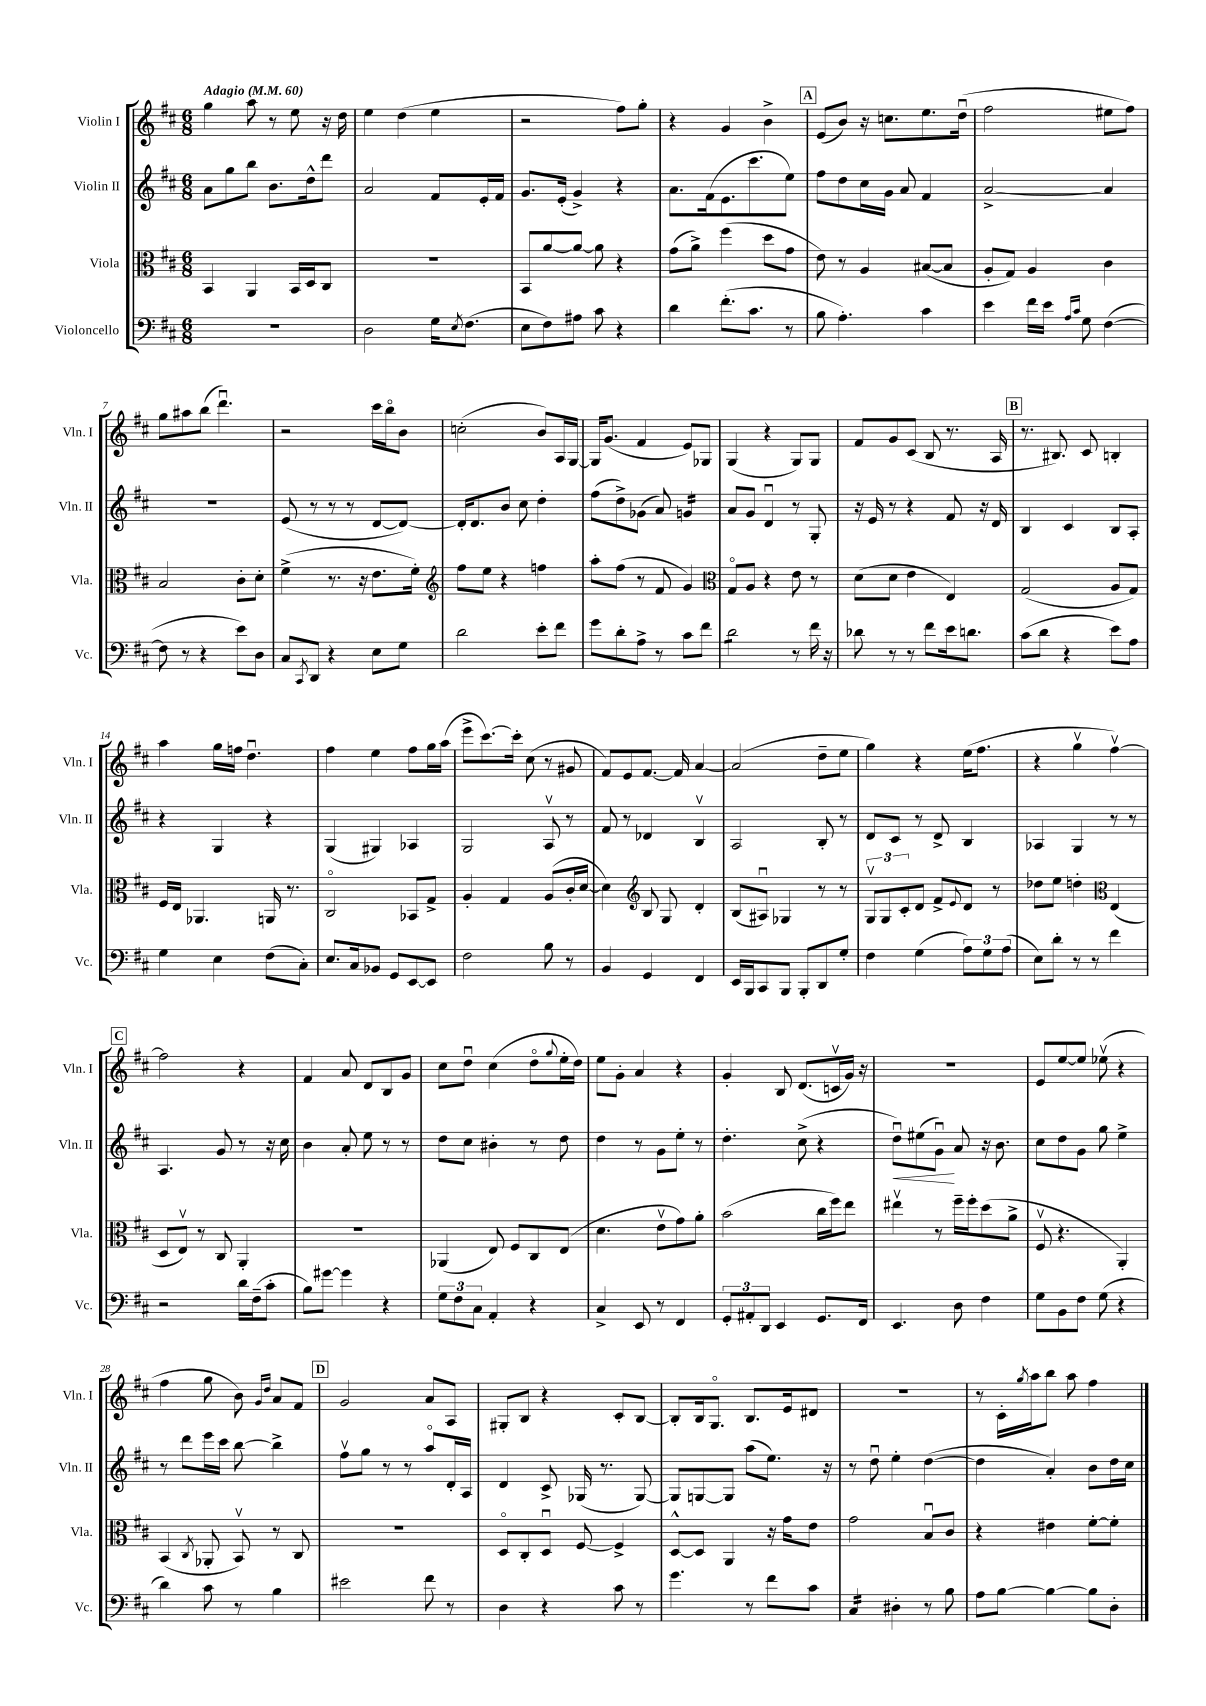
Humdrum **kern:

**kern	**kern	**kern	**dynam	**kern
*part4	*part3	*part2	*part2	*part1
*staff4	*staff3	*staff2	*staff2	*staff1
*I"Violoncello	*I"Viola	*I"Violin II	*	*I"Violin I
*I'Vc.	*I'Vla.	*I'Vln. II	*	*I'Vln. I
*clefF4	*clefC3	*clefG2	*	*clefG2
*k[f#c#]	*k[f#c#]	*k[f#c#]	*	*k[f#c#]
*M6/8	*M6/8	*M6/8	*	*M6/8
*MM60	*MM60	*MM60	*	*MM60
=1	=1	=1	=1	=1
!	!	!	!	!LO:TX:a:B:t=Adagio
2.r	4BB/	8a\L	.	4gg\
.	.	8gg\	.	.
.	4AA/	8bb\J	.	8aa\
.	.	8.b\L	.	8r
.	16BB/LL	.	.	8ee\
.	16D/J	16dd^^\k	.	.
.	8C#/J	8ddd\J	.	16r
.	.	.	.	16dd\
=2	=2	=2	=2	=2
2D\	2.r	2a/	.	4ee\
.	.	.	.	(4dd\
16G\KL	.	8f#/L	.	4ee\
8qE/	.	.	.	.
(8.F#\J	.	.	.	.
.	.	16e'/L	.	.
.	.	16f#/JJ	.	.
=3	=3	=3	=3	=3
8E\L	8BB/L	8.g/L	.	2r
8F#\)	[8a/	.	.	.
.	.	(16e'/Jk	.	.
8A#X\J	8a/J_	4g^/)	.	.
8c#\	8a\]	.	.	.
4r	4r	4r	.	8ff#\L)
.	.	.	.	8gg'\J
=4	=4	=4	=4	=4
4d\	(8g\L	8.a\L	.	4r
.	8a^\J)	.	.	.
.	.	(16f#\k	.	.
(8.f#'\L	(4ff#\	8.e\	.	4g/
8.c#\J	.	8.ccc#\	.	.
.	8dd\L	.	.	4b^\
8r	8g\J	8ee\J)	.	.
!!LO:REH:place=s1:t=A
=5	=5	=5	=5	=5
8B\	8e\)	8ff#\L	.	(8e/L
4.A'\)	8r	8dd\	.	8b/J)
.	4A/	16cc#\L	.	16r
.	.	16g\JJ	.	8.ccn\L
.	.	8a/	.	.
4c#\	([8B#X/L	4f#/	.	8.ee\
.	8B#/J]	.	.	.
.	.	.	.	(16ddu\Jk
=6	=6	=6	=6	=6
4e\	8A'/L	[2a^/	.	2ff#\
.	8G/J)	.	.	.
16f#\LL	4A/	.	.	.
16e\JJ	.	.	.	.
16qqA/LL	.	.	.	.
16qqc#/JJ	.	.	.	.
8G\	.	.	.	.
([4F#\	4c#\	4a/]	.	8ee#X\L
.	.	.	.	8ff#\J)
!!LO:LB:g=z
=7	=7	=7	=7	=7
8F#\]	2B/	2.r	.	8gg\L
8r	.	.	.	8aa#X\
4r	.	.	.	(8bb\J
.	.	.	.	4.dddu\)
8e\L)	8c#'\L	.	.	.
8D\J	8d'\J	.	.	.
=8	=8	=8	=8	=8
8C#/L	(4f#^\	(8e/	.	2r
8qCC#/	.	.	.	.
8DD/J	.	8r	.	.
4r	8.r	8r	.	.
.	.	8r	.	.
.	16r	.	.	.
8E\L	8.e\L	[8d/L	.	16ccc#\LL
.	.	.	.	16bb\J
8G\J	.	8d/J_)	.	8b\J
.	16f#'\Jk)	.	.	.
=9	=9	=9	=9	=9
*	*clefG2	*	*	*
2d\	8ff#\L	16d'/KL]	.	(2ccn'\
.	.	8.d/	.	.
.	8ee\J	.	.	.
.	4r	8b/J	.	.
.	.	8cc#\	.	.
8e'\L	4ffn\	4dd'\	.	8b/L)
8f#\J	.	.	.	16A/L
.	.	.	.	[16G/JJ
=10	=10	=10	=10	=10
8g\L	8aa'\L	(8ff#\L	.	16G/KL]
.	.	.	.	(8.g/J
8d'\	(8ff#\J	8dd^\)	.	.
8A^\J	8r	(8g-X\J	.	4f#/
8r	8f#/	8a/)	.	.
*	*	*tremolo	*	*
8c#\L	4g/)	16gn/LL	.	8e/L)
.	.	16gn/	.	.
8f#\J	.	16gn/	.	8G-X/J
.	.	16gn/JJ	.	.
*	*	*Xtremolo	*	*
=11	=11	=11	=11	=11
*	*clefC3	*	*	*
*tremolo	*	*	*	*
8d\L	8G/L	8a/L	.	(4G/
8d\	8A/J	8g/J	.	.
8d\	4r	4du/	.	4r
8d\J	.	.	.	.
*Xtremolo	*	*	*	*
8r	8e\	8r	.	8G/L)
16f#\	8r	8G'/	.	8G/J
16r	.	.	.	.
=12	=12	=12	=12	=12
8d-X\	(8d\L	16r	.	8f#/L
.	.	16e/	.	.
8r	8d\J	8r	.	8g/
8r	4e\	4r	.	(8c#/J
8f#\L	.	.	.	8B/
16e\k	4E/)	8f#/	.	8.r
8.dn\J	.	.	.	.
.	.	16r	.	.
.	.	16d/	.	16A/
!!LO:REH:place=s1:t=B
=13	=13	=13	=13	=13
(8c#\L	(2G/	4B/	.	8.r
8d\J	.	.	.	.
.	.	.	.	8.B#X/)
4r	.	4c#/	.	.
.	.	.	.	8c#/
8e\L)	8A/L	8B/L	.	4Bn'/
8A\J	8G/J)	8A'/J	.	.
!!LO:LB:g=z
=14	=14	=14	=14	=14
4G\	16F#/LL	4r	.	4aa\
.	16E/JJ	.	.	.
.	4.AA-X/	.	.	.
4E\	.	4G/	.	16gg\LL
.	.	.	.	16ffn\JJ
.	.	.	.	4.ddu\
(8F#\L	16AAn/	4r	.	.
.	8.r	.	.	.
8C#'\J)	.	.	.	.
=15	=15	=15	=15	=15
8.E/L	2C#/	(4G/	.	4ff#\
16C#/k	.	.	.	.
8BB-X/J	.	4G#X/)	.	4ee\
8GG/L	.	.	.	.
[8EE/	8BB-X/L	4A-X/	.	8ff#\L
8EE/J]	8G^/J	.	.	16gg\L
.	.	.	.	(16aa\JJ
=16	=16	=16	=16	=16
2F#\	4A'/	2G/	.	8eee^\L
.	.	.	.	[8.ccc#\)
.	4G/	.	.	.
.	.	.	.	16ccc#'\Jk]
.	.	.	.	(8cc#\
8B\	(8A/L	8Av/	.	8r
8r	16c#'/L	8r	.	8g#X/
.	[16d/JJ	.	.	.
=17	=17	=17	=17	=17
4BB/	4d\])	8f#/	.	8f#/L)
.	.	8r	.	8e/
*	*clefG2	*	*	*
4GG/	8B/	4d-X/	.	[8.f#/J
.	8G/	.	.	.
.	.	.	.	16f#/]
4FF#/	4d'/	4Bv/	.	[4a/
=18	=18	=18	=18	=18
16EE/LL	(8B/L	2A/	.	(2a/]
16BBB/J	.	.	.	.
8CC#/	8A#Xu/J)	.	.	.
8BBB/J	4G-X/	.	.	.
8BBB'/L	.	.	.	.
8DD/	8r	8B'/	.	8dd~\L
8G'/J	8r	8r	.	8ee\J
=19	=19	=19	=19	=19
4F#\	12Gv/L	8d/L	.	4gg\)
.	12G/	.	.	.
.	.	8c#/J	.	.
.	12c#'/	.	.	.
(4G\	8d/J	8r	.	4r
.	8f#^/L	8d^/	.	.
.	8qqe/	.	.	.
12A\L)	8d/J	4B/	.	(16ee\KL
.	.	.	.	8.ff#\J
12G\	.	.	.	.
.	8r	.	.	.
(12A\J	.	.	.	.
=20	=20	=20	=20	=20
8E\L)	8dd-X\L	4A-X/	.	4r
8d'\J	8ee\J	.	.	.
8r	4ddn'\	4G/	.	4ggv\
8r	.	.	.	.
*	*clefC3	*	*	*
4f#\	(4E/	8r	.	[4ff#v\)
.	.	8r	.	.
!!LO:LB:g=z
!!LO:REH:place=s1:t=C
=21	=21	=21	=21	=21
2r	8D/L	4.A/	.	2ff#\]
.	8Ev/J)	.	.	.
.	8r	.	.	.
.	8C#/	8g/	.	.
16d\LL	4AA'/	8r	.	4r
(16F#~\J	.	.	.	.
8c#'\J	.	16r	.	.
.	.	16cc#\	.	.
=22	=22	=22	=22	=22
8B\L)	2.r	4b\	.	4f#/
[8g#X\J	.	.	.	.
4g#\]	.	8a'/	.	8a/
.	.	8ee\	.	8d/L
4r	.	8r	.	8B/
.	.	8r	.	8g/J
=23	=23	=23	=23	=23
12G\L	(4AA-X/	8dd\L	.	8cc#\L
12F#\	.	.	.	.
.	.	8cc#\J	.	8ddu\J
12C#\J	.	.	.	.
4AA'/	8E/)	4b#X'\	.	(4cc#\
.	8F#/L	.	.	.
4r	8C#/	8r	.	8dd\L
.	.	.	.	8qqgg/
.	(8E/J	8dd\	.	16ee'\L
.	.	.	.	16dd\JJ)
=24	=24	=24	=24	=24
4C#^/	4.d\	4dd\	.	8ee\L
.	.	.	.	8g'\J
8EE/	.	8r	.	4a/
8r	8ev\L	8g\L	.	.
4FF#/	8g\)	8ee'\J	.	4r
.	8a'\J	8r	.	.
=25	=25	=25	=25	=25
12GG'/L	(2b\	4.dd'\	.	4g'/
12AA#X'/	.	.	.	.
12DD/J	.	.	.	.
4EE/	.	.	.	8B/
.	.	(8cc#^\	.	(8.d/L
8.GG/L	16cc#\LL	4r	.	.
.	16ff#\J)	.	.	16cnv/L
.	8ee\J	.	.	16g/JJ)
16FF#/Jk	.	.	.	16r
=26	=26	=26	=26	=26
!	!	!	!LO:HP:b	!
4.EE/	4ee#Xv\	8ddu\L)	<	2.r
.	.	(8ee#X\	.	.
.	8r	8gu\J)	.	.
8D\	16ff#~\LL	8a/	[	.
.	16ff#'\J	.	.	.
4F#\	(8dd\	16r	.	.
.	.	8.b\	.	.
.	8a^\J	.	.	.
=27	=27	=27	=27	=27
8G\L	8F#v/	8cc#\L	.	8e/L
8BB\	4.r	8dd\	.	[8ee/
8F#\J	.	8g\J	.	8ee/J]
(8G\	.	8gg\	.	(8ee-Xv\
4r	4AA'/)	4ee^\	.	4r
!!LO:LB:g=z
=28	=28	=28	=28	=28
4d\)	(4BB/	8r	.	4ff#\
.	.	8ddd\L	.	.
.	8qC#/	.	.	.
8c#\	8AA-X'/	16eee\L	.	8gg\
.	.	16ccc#\JJ	.	.
8r	8BBv/)	[8bb\	.	8b\)
.	.	.	.	16qqg/LL
.	.	.	.	16qqdd/JJ
4B\	8r	4bb^\]	.	8a/L
.	8C#/	.	.	8f#/J
!!LO:REH:place=s1:t=D
=29	=29	=29	=29	=29
2e#X\	2.r	8ff#v\L	.	2g/
.	.	8gg\J	.	.
.	.	8r	.	.
.	.	8r	.	.
8f#\	.	8aa/L	.	8a/L
8r	.	16d'/L	.	8A/J
.	.	16A/JJ	.	.
=30	=30	=30	=30	=30
4D\	8D/L	4d/	.	8G#X'/L
.	8C#'/	.	.	8B/J
4r	8Du/J	8c#^/	.	4r
.	[8F#/	(16G-X/	.	.
.	.	8.r	.	.
8c#\	4F#^/]	.	.	8c#'/L
8r	.	[8G-/)	.	[8B/J
=31	=31	=31	=31	=31
4.g\	[8D^^/L	8G-/L]	.	8B'/L]
.	8D/J]	[8Gn/	.	16B/k
.	.	.	.	8.G/J
.	4AA/	8G/J]	.	.
8r	.	(8aa\L	.	8.B/L
8f#\L	16r	8.ee\J)	.	.
.	16g\KL	.	.	16e/k
8c#\J	8e\J	.	.	8d#X/J
.	.	16r	.	.
=32	=32	=32	=32	=32
*tremolo	*	*	*	*
16C#/LL	2g\	8r	.	2.r
16C#/	.	.	.	.
16C#/	.	8ddu\	.	.
16C#/JJ	.	.	.	.
*Xtremolo	*	*	*	*
4D#X'\	.	4ee'\	.	.
8r	8Bu/L	([4dd\	.	.
8B\	8c#/J	.	.	.
=33	=33	=33	=33	=33
8A\L	4r	4dd\]	.	8r
[8B\J	.	.	.	16c#'\LL
.	.	.	.	8qgg/
.	.	.	.	16aa\J
4B\_	4e#X\	4a'/)	.	8bb\J
.	.	.	.	8aa\
8B\L]	[8f#'\L	8b\L	.	4ff#\
8D'\J	8f#'\J]	16dd\L	.	.
.	.	16cc#\JJ	.	.
==	==	==	==	==
*-	*-	*-	*-	*-
